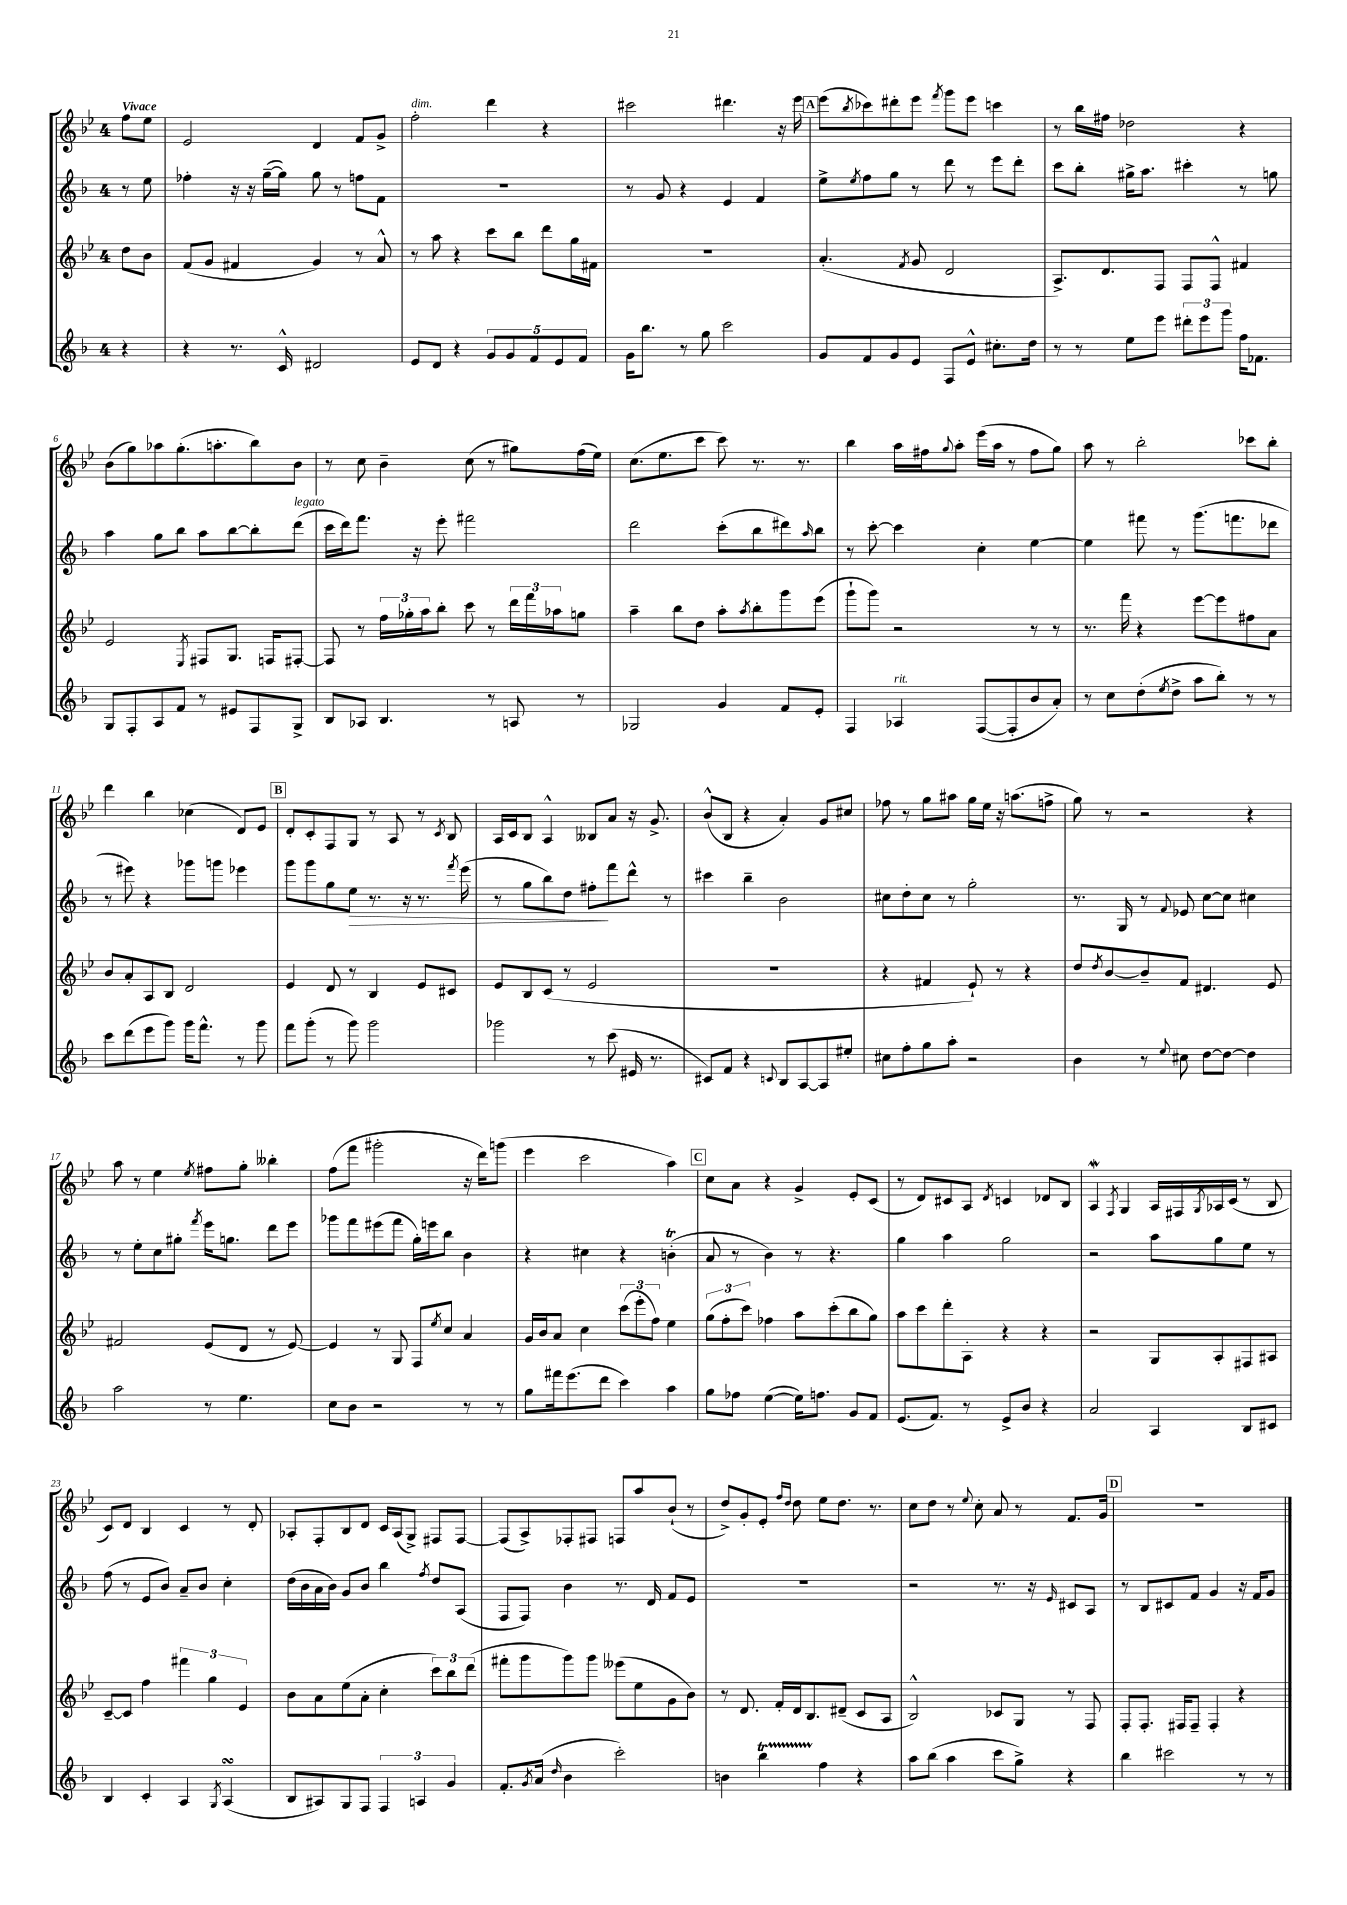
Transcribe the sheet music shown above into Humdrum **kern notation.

**kern	**kern	**kern	**kern
*staff4	*staff3	*staff2	*staff1
*clefG2	*clefG2	*clefG2	*clefG2
*k[b-]	*k[b-e-]	*k[b-]	*k[b-e-]
*M4/4	*M4/4	*M4/4	*M4/4
4r	8dd	8r	8ff
.	8b-	8ee	8ee-
=	=	=	=
4r	(8f	4ff-'	2e-
.	8g	.	.
8.r	4f#	16r	.
.	.	16r	.
.	.	([16gg~	.
16c^^	.	16gg])	.
2d#	4g)	8gg	4d
.	.	8r	.
.	8r	8ff	8f
.	8a^^	8f	8g^
=	=	=	=
8e	8r	1r	2ff'
8d	8aa	.	.
4r	4r	.	.
10g	8ccc	.	4ddd
10g	.	.	.
.	8bb-	.	.
10f	.	.	.
.	8ddd	.	4r
10e	.	.	.
.	16gg	.	.
10f	.	.	.
.	16f#	.	.
=	=	=	=
16g	1r	8r	2ccc#
8.bb-	.	.	.
.	.	8g	.
8r	.	4r	.
8gg	.	.	.
2ccc	.	4e	4.ddd#
.	.	4f	.
.	.	.	16r
.	.	.	16eee-
=	=	=	=
8g	(4.a'	8ee^	(8eee-
.	.	8qee	8qbb-
8f	.	8ff	8ccc-)
8g	.	8gg	8ddd#'
.	8qf	.	.
8e	8g	8r	8eee-
.	.	.	8qfff
8F	2d	8ddd	8ggg
8e^^	.	8r	8eee-
8.cc#'	.	8eee	4ccc
.	.	8ddd'	.
16dd	.	.	.
=	=	=	=
8r	8.A^)	8ccc	8r
8r	.	8bb-'	16bb-
.	8.d	.	16ff#
8ee	.	16gg#^	2dd-
.	.	8.aa	.
8eee	8F	.	.
12ddd#'	8F	4ccc#'	.
12eee	.	.	.
.	8F^^	.	.
12ggg	.	.	.
16ff	4f#	8r	4r
8.f-	.	.	.
.	.	8gg	.
=	=	=	=
8G	2e-	4aa	(8b-
8F'	.	.	8gg)
8A	.	8gg	8aa-
8f	.	8bb-	(8.gg'
.	8qE-	.	.
8r	8F#	8aa	.
.	.	.	8.aa'
8e#	8.G	[8bb-	.
8F	.	8bb-']	8bb-)
.	16F	.	.
8G^	[8F#'	(8ddd	8b-
=	=	=	=
8B-	8F#]	16ccc	8r
.	.	16ddd)	.
8A-	8r	8.fff	8cc
4.B-	24ff	.	4b-~
.	24gg-'	.	.
.	.	16r	.
.	24aa	.	.
.	8bb-'	8eee'	.
.	8ccc	2fff#	(8cc
8r	8r	.	8r
8A	24ddd	.	8gg#)
.	24fff	.	.
.	24aa-	.	.
8r	8gg	.	(16ff
.	.	.	16ee-)
=	=	=	=
2G-	4aa~	2ddd	(8.cc
.	.	.	8.ee-
.	8bb-	.	.
.	8dd	.	8ccc
4g	8aa'	(8ccc'	8ccc)
.	8qaa	.	.
.	8bb-'	8bb-	8.r
8f	8ggg	8ddd#)	.
.	.	.	8.r
.	.	16qqaa	.
8e'	(8eee-	8bb-	.
=	=	=	=
4F	8ggg`	8r	4bb-
.	8ggg)	[8ccc'	.
4A-	2r	4ccc]	16aa
.	.	.	16ff#
.	.	.	8qqgg
.	.	.	8aa'
([8F	.	4cc'	(16eee-
.	.	.	16aa
8F']	.	.	8r
8b-	8r	[4ee	8ff#
8a')	8r	.	8gg)
=	=	=	=
8r	8.r	4ee]	8aa
8cc	.	.	8r
.	16fff	.	.
(8dd'	4r	8fff#	2bb-'
8qee	.	.	.
8dd^	.	8r	.
8aa	[8eee-	(8.ggg	.
8bb-')	8eee-]	.	.
.	.	8.fff	.
8r	8ff#	.	8ccc-
8r	8a	8ddd-	8bb-'
=	=	=	=
8ccc	8b-	8r	4ddd
(8ddd	8a'	8eee#)	.
8eee	8A	4r	4bb-
8ggg)	8B-	.	.
16ggg	2d	8ggg-	(4cc-
8.fff^^	.	.	.
.	.	8ggg	.
8r	.	4eee-	8d)
8ggg	.	.	8e-
=	=	=	=
8fff	4e-	8ggg	8d'
(8ggg'	.	8ggg	8c'
8r	8d	8gg	8F
8ggg)	8r	8ee	8G
2ggg	4B-	8.r	8r
.	.	.	8A
.	.	16r	.
.	8e-	8.r	8r
.	.	.	8qc
.	8c#	.	8B-
.	.	8qfff	.
.	.	(16eee	.
=	=	=	=
2ggg-	8e-	8r	16A
.	.	.	16c
.	8B-	8gg	8B-
.	(8c	8bb-)	4A^^
.	8r	8dd	.
8r	2e-	8ff#'	8B--
(8ccc	.	8fff	8a
16e#	.	8ddd^^	16r
8.r	.	.	8.g^
.	.	8r	.
=	=	=	=
8c#)	1r	4ccc#	(8b-^^
8f	.	.	8B-
4r	.	4bb-~	4r
8qqc	.	.	.
8B-	.	2b-	4a')
[8A	.	.	.
8A]	.	.	8g
8ee#'	.	.	8cc#
=	=	=	=
8cc#	4r	8cc#	8ff-
8ff'	.	8dd'	8r
8gg	4f#	8cc#	8gg
8aa'	.	8r	8aa#
2r	8e-`)	2gg'	16gg
.	.	.	16ee-
.	8r	.	16r
.	.	.	(8.aa
.	4r	.	.
.	.	.	8ff^
=	=	=	=
4b-	8dd	8.r	8gg)
.	8qdd	.	.
.	[8b-	.	8r
.	.	16G	.
8r	8b-~]	8r	2r
8qqee	.	8qqf	.
8cc#	8f	8e-	.
[8dd	4.d#	[8cc	.
8dd_	.	8cc]	.
4dd]	.	4cc#	4r
.	8e-	.	.
=	=	=	=
2aa	2f#	8r	8aa
.	.	8ee'	8r
.	.	8cc	4ee-
.	.	8gg#'	.
.	.	8qfff	8qee-
8r	(8e-	16eee	8ff#
.	.	8.gg	.
4.ee	8d	.	8gg'
.	8r	8ddd	4bb--'
.	[8e-)	8eee	.
=	=	=	=
8cc	4e-]	8ggg-	(8ff
8b-	.	8fff	8fff
2r	8r	(8eee#	2ggg#'
.	8G	8fff	.
.	8F	16gg')	.
.	.	16eee	.
.	8qee-	.	.
.	8cc	8bb-	.
8r	4a	4b-	16r
.	.	.	16ddd)
8r	.	.	(8ggg
=	=	=	=
8gg	16g	4r	4eee-
.	16b-	.	.
16fff#	8a	.	.
(8.eee	.	.	.
.	4cc	4cc#	2ccc
8ddd	.	.	.
4ccc)	(12ccc	4r	.
.	12eee-'	.	.
.	12ff)	.	.
4aa	4ee-	(4b'	4aa)
=	=	=	=
8gg	(12gg	8a	8cc
.	12ff'	.	.
8ff-	.	8r	8a
.	12ccc)	.	.
([4ee	4ff-	4b-)	4r
16ee])	8aa	8r	4g^
8.ff	.	.	.
.	(8ccc'	4.r	.
8g	8bb-	.	8e-'
8f	8gg)	.	(8c
=	=	=	=
(8.e	8aa	4gg	8r
.	8ccc	.	8d)
8.f)	.	.	.
.	8ddd'	4aa	8c#
8r	8A'	.	8A
.	.	.	8qd
8e^	4r	2gg	4c
8b-	.	.	.
4r	4r	.	8d-
.	.	.	8B-
=	=	=	=
2a	2r	2r	4A
.	.	.	8qF
.	.	.	4G
4A	8G	8aa	16A
.	.	.	16F#
.	.	.	8qG
.	8A'	8gg	16A-
.	.	.	(16c
8B-	8F#	8ee	8r
8c#	8A#	8r	8B-
=	=	=	=
4B-	[8c~	(8ff	8c)
.	8c]	8r	8d
4c'	4ff	8e	4B-
.	.	8b-)	.
4A	6fff#	8a~	4c
.	.	8b-	.
.	6gg	.	.
8qG	.	.	.
(4A	.	4cc'	8r
.	6e-	.	.
.	.	.	8d'
=	=	=	=
8B-	8b-	(16dd	8A-'
.	.	16b-	.
8A#)	8a	16a	8F'
.	.	16b-)	.
8G	(8ee-	8g	8B-
8F	8a'	8b-	8d
6F	4cc'	4bb-	16c
.	.	.	(16A-
.	.	.	8G^)
6A	.	.	.
.	.	8qff	.
.	12ccc)	8dd	8F#
6g	12bb-	.	.
.	.	(8A	[8F#
.	(12ddd	.	.
=	=	=	=
8.f'	8fff#'	8F	(8F#]
.	8ggg	8F)	8A^)
8qg	.	.	.
(16a	.	.	.
16qqdd	.	.	.
4b-	8ggg)	4b-	8F-'
.	8ggg	.	8F#
2ccc')	(8eee--	8.r	8F
.	8ee-	.	8aa
.	.	16d	.
.	8g	8f	(8b-`
.	8b-)	8e	8r
=	=	=	=
4b	8r	1r	8dd^)
.	8.d	.	8g'
4bb-	.	.	8e-'
.	16f'	.	.
.	.	.	16qqff
.	.	.	16qqdd
.	16d	.	8dd
.	8.B-	.	.
4ff	.	.	8ee-
.	(8d#~	.	8.dd
4r	8c	.	.
.	.	.	8.r
.	8A	.	.
=	=	=	=
8aa	2B-^^)	2r	8cc
(8bb-	.	.	8dd
4aa	.	.	8r
.	.	.	8qqee-
.	.	.	8cc'
8ccc	8c-	8.r	8a
8gg^)	8G	.	8r
.	.	16r	.
.	.	16qqe	.
4r	8r	8c#	8.f
.	8F	8A	.
.	.	.	16g
=	=	=	=
4bb-	8F'	8r	1r
.	8.F'	8B-	.
2ccc#	.	8c#	.
.	16F#	.	.
.	8F#~	8f	.
.	4F#'	4g	.
8r	4r	16r	.
.	.	16f	.
8r	.	8g	.
==	==	==	==
*-	*-	*-	*-
